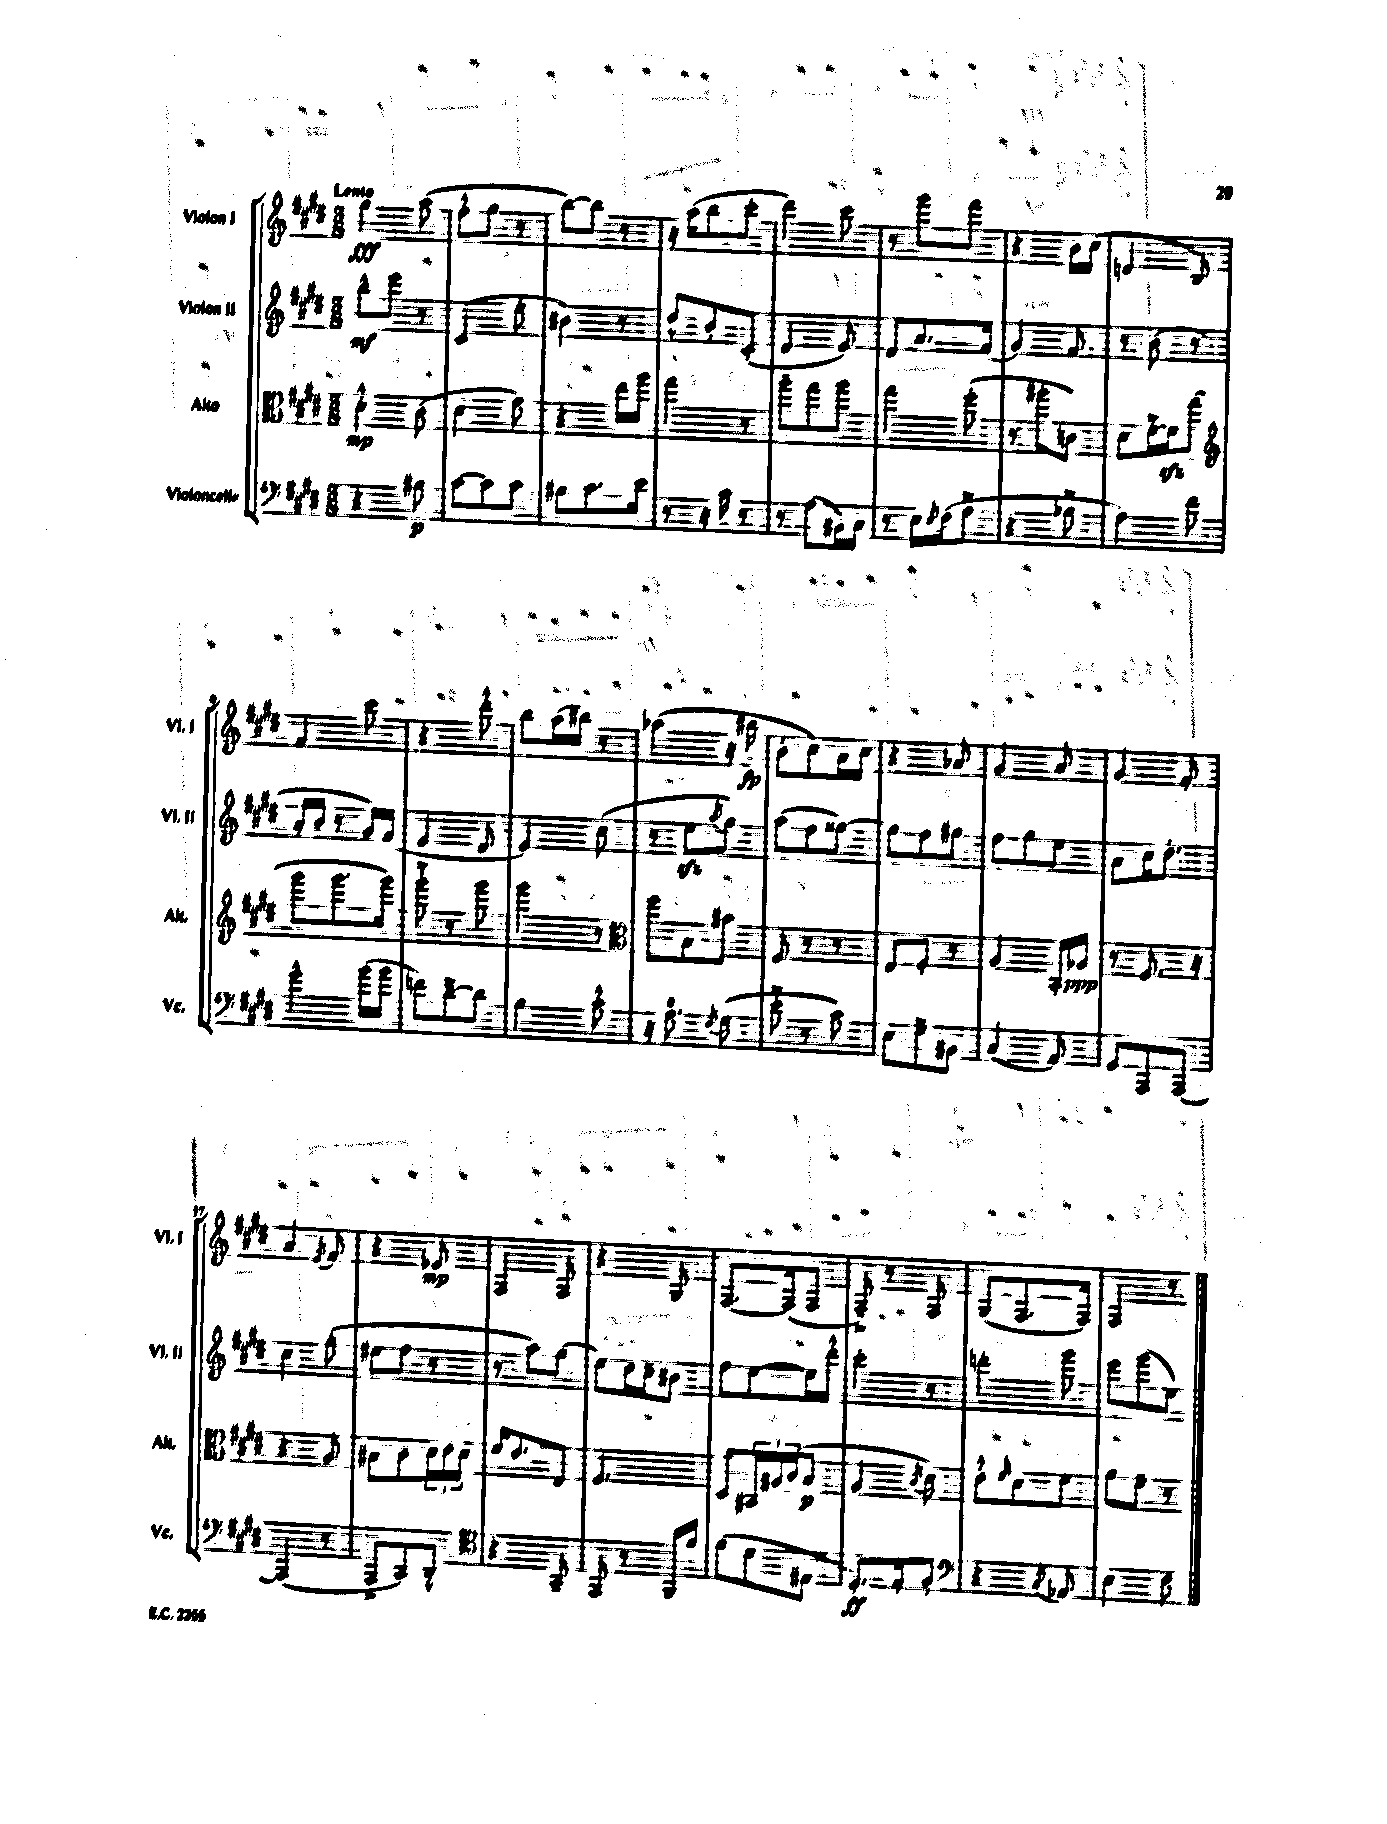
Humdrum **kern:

**kern	**dynam	**kern	**dynam	**kern	**dynam	**kern	**dynam
*part4	*part4	*part3	*part3	*part2	*part2	*part1	*part1
*staff4	*staff4	*staff3	*staff3	*staff2	*staff2	*staff1	*staff1
*I"Violoncelle	*	*I"Alto	*	*I"Violon II	*	*I"Violon I	*
*I'Vc.	*	*I'Alt.	*	*I'Vl. II	*	*I'Vl. I	*
*clefF4	*	*clefC3	*	*clefG2	*	*clefG2	*
*k[f#c#g#d#]	*	*k[f#c#g#d#]	*	*k[f#c#g#d#]	*	*k[f#c#g#d#]	*
*M3/8	*	*M3/8	*	*M3/8	*	*M3/8	*
=1	=1	=1	=1	=1	=1	=1	=1
!	!	!	!	!	!	!LO:TX:a:B:t=Lento	!
4r	.	4d#'^^\	mp	8bb^^\L	mf	4gg#\	fff
.	.	.	.	8eee\J	.	.	.
8B#X\	p	(8c#\	.	8r	.	(8aa\	.
=2	=2	=2	=2	=2	=2	=2	=2
[8c#\L	.	4d#\	.	(4c#/	.	8ff#'^^\L	.
8c#\]	.	.	.	.	.	8gg#\J	.
8c#\J	.	8g#\)	.	8ee'\	.	8r	.
=3	=3	=3	=3	=3	=3	=3	=3
8B#X\L	.	4r	.	4b#X\)	.	[8bb\L)	.
8.c#\	.	.	.	.	.	8bb\J]	.
.	.	16ee\LL	.	8r	.	8r	.
16e\Jk	.	16aa\JJ	.	.	.	.	.
=4	=4	=4	=4	=4	=4	=4	=4
8r	.	4gg#\	.	8dd#^^/L	.	16r	.
.	.	.	.	.	.	(16aa\KL	.
16r	.	.	.	8b'/	.	8bb\	.
16c#\	.	.	.	.	.	.	.
8r	.	8r	.	(8c#'/J	.	8ccc#'\J	.
=5	=5	=5	=5	=5	=5	=5	=5
8r	.	8aa~\L	.	4d#/	.	4ddd#\)	.
(8A\L	.	8gg#\	.	.	.	.	.
16BB#X\L)	.	8aa\J	.	8e/)	.	8ccc#\	.
16C#\JJ	.	.	.	.	.	.	.
=6	=6	=6	=6	=6	=6	=6	=6
8r	.	4gg#\	.	8d#/L	.	8r	.
16E\LL	.	.	.	8.a/	.	8ggg#\L	.
8qE/	.	.	.	.	.	.	.
(16F#\J	.	.	.	.	.	.	.
8A^\J	.	(8ff#'\	.	.	.	8fff#\J	.
.	.	.	.	(16f#/Jk	.	.	.
=7	=7	=7	=7	=7	=7	=7	=7
4r	.	8r	.	4g#/)	.	4r	.
.	.	8aa#X'\L	.	.	.	.	.
8B-X^\	.	8cn\J)	.	8f#/	.	16b\LL	.
.	.	.	.	.	.	(16cc#\JJ	.
=8	=8	=8	=8	=8	=8	=8	=8
4A\)	.	8d#\L	.	8r	.	4dn/	.
.	.	[16f#'^\L	.	(8b\	.	.	.
.	.	16f#zz\J]	.	.	.	.	.
8f#\	.	(8gg#\J	.	8r	.	8B/)	.
!!LO:LB:g=z
=9	=9	=9	=9	=9	=9	=9	=9
*	*	*clefG2	*	*	*	*	*
4g#^^\	.	8ggg#\L	.	16a'/LL	.	4f#/	.
.	.	.	.	16b/JJ	.	.	.
.	.	8.ggg#\	.	8r	.	.	.
(16b\LL	.	.	.	16g#/LL)	.	8ccc#\	.
16b\JJ	.	16ggg#\Jk)	.	(16f#/JJ	.	.	.
=10	=10	=10	=10	=10	=10	=10	=10
8fn\L)	.	8ggg#`^\	.	4e/	.	4r	.
[8d#~^\	.	8r	.	.	.	.	.
8d#\J]	.	8ggg#\	.	8d#/	.	8ddd#'^^\	.
=11	=11	=11	=11	=11	=11	=11	=11
4B\	.	4ggg#\	.	4e/)	.	8bb\L	.
.	.	.	.	.	.	(16aa\L	.
.	.	.	.	.	.	16bb#X\JJ)	.
8c#'^^\	.	8r	.	(8cc#\	.	8r	.
=12	=12	=12	=12	=12	=12	=12	=12
*	*	*clefC3	*	*	*	*	*
16r	.	8ff#\L	.	8r	.	(4aa-X\	.
8.A\	.	.	.	.	.	.	.
.	.	8B\	.	8eezz\L	.	.	.
8qF#/	.	.	.	8qaa/	.	.	.
(8G#\	.	8b#X\J	.	8gg#\J)	.	16r	.
.	.	.	.	.	.	16bb#X\	fp
=13	=13	=13	=13	=13	=13	=13	=13
8e'^\	.	8F#/	.	(8aa\L	.	8b'\L	.
8r	.	8r	.	8ff#\	.	8cc#\)	.
8c#\)	.	8r	.	[8gg##X\J)	.	16a\L	.
.	.	.	.	.	.	16cc#\JJ	.
=14	=14	=14	=14	=14	=14	=14	=14
8E\L	.	8E/L	.	8gg##\L]	.	4r	.
8G#^\	.	8F#'/J	.	8ff#\	.	.	.
8BB#X\J	.	8r	.	8gg#X\J	.	8a-X/	.
=15	=15	=15	=15	=15	=15	=15	=15
(4C#/	.	4A/	.	8ff#\L	.	4g#/	.
.	.	.	.	8gg#\	.	.	.
8AA/)	.	16BB'/LL	.	8ee\J	.	8a/	.
.	.	16A-X/JJ	ppp	.	.	.	.
=16	=16	=16	=16	=16	=16	=16	=16
8GG#/L	.	8r	.	8a\L	.	4g#/	.
8AAA/	.	8.F#/	.	16cc#\K	.	.	.
.	.	.	.	8.dd#'\J	.	.	.
[8AAA/J	.	.	.	.	.	8f#'/	.
.	.	16r	.	.	.	.	.
!!LO:LB:g=z
=17	=17	=17	=17	=17	=17	=17	=17
(4AAA/]	.	4r	.	4cc#\	.	4a/	.
.	.	.	.	.	.	8qe/	.
8r	.	8A/	.	(8gg#'\	.	8f#/	.
=18	=18	=18	=18	=18	=18	=18	=18
8AAA^/L	.	8B#X\L	.	8ee#X\L	.	4r	.
8CC#/)	.	8c#\	.	8ff#\J	.	.	.
8DD#'^^/J	.	24d#\L	.	8r	.	8e-X/	mp
.	.	24e\	.	.	.	.	.
.	.	24d#\JJ	.	.	.	.	.
=19	=19	=19	=19	=19	=19	=19	=19
*clefC4	*	*	*	*	*	*	*
4r	.	16f#/KL	.	8r	.	4F#/	.
.	.	8.e/	.	.	.	.	.
.	.	.	.	8aa\L)	.	.	.
8GG#~/	.	8E/J	.	(8gg#\J	.	8F#/	.
=20	=20	=20	=20	=20	=20	=20	=20
8EE/	.	4.F#/	.	8ee\L)	.	4r	.
8r	.	.	.	16dd#\L	.	.	.
.	.	.	.	16cc#~\J	.	.	.
16FF#/LL	.	.	.	8b#X\J	.	8G#/	.
16f#/JJ	.	.	.	.	.	.	.
=21	=21	=21	=21	=21	=21	=21	=21
(8f#\L	.	8D#/L	.	8ff#\L	.	[8.F#/L	.
8d#\	.	24BB#X/L	.	[8ee\	.	.	.
.	.	24A#X/	.	.	.	.	.
.	.	.	.	.	.	(16F#/k]	.
.	.	(24c#/J	.	.	.	.	.
8E#X\J	.	8B/J	p	16ee\L]	.	8F#/J	.
.	.	.	.	16ddd#'^^\JJ	.	.	.
=22	=22	=22	=22	=22	=22	=22	=22
8.D#'/L)	ff	4A/	.	4ccc#'\	.	8F#~^/)	.
.	.	.	.	.	.	8r	.
16E'/k	.	.	.	.	.	.	.
.	.	8qc#/	.	.	.	.	.
8F#'/J	.	8d#\)	.	8r	.	8F#/	.
=23	=23	=23	=23	=23	=23	=23	=23
*clefF4	*	*	*	*	*	*	*
4r	.	8e'^^\L	.	4dddn'\	.	(8G#/L	.
.	.	16qqf#/	.	.	.	.	.
.	.	8d#\	.	.	.	8.F#/	.
8qC#/	.	.	.	.	.	.	.
8AA-X/	.	8f#\J	.	8ggg#\	.	.	.
.	.	.	.	.	.	16F#/Jk)	.
=24	=24	=24	=24	=24	=24	=24	=24
4E\	.	8a\L	.	8eee\L	.	4F#/	.
.	.	8f#~\J	.	(8ggg#\	.	.	.
8F#\	.	8r	.	8ee\J)	.	8r	.
==	==	==	==	==	==	==	==
*-	*-	*-	*-	*-	*-	*-	*-
